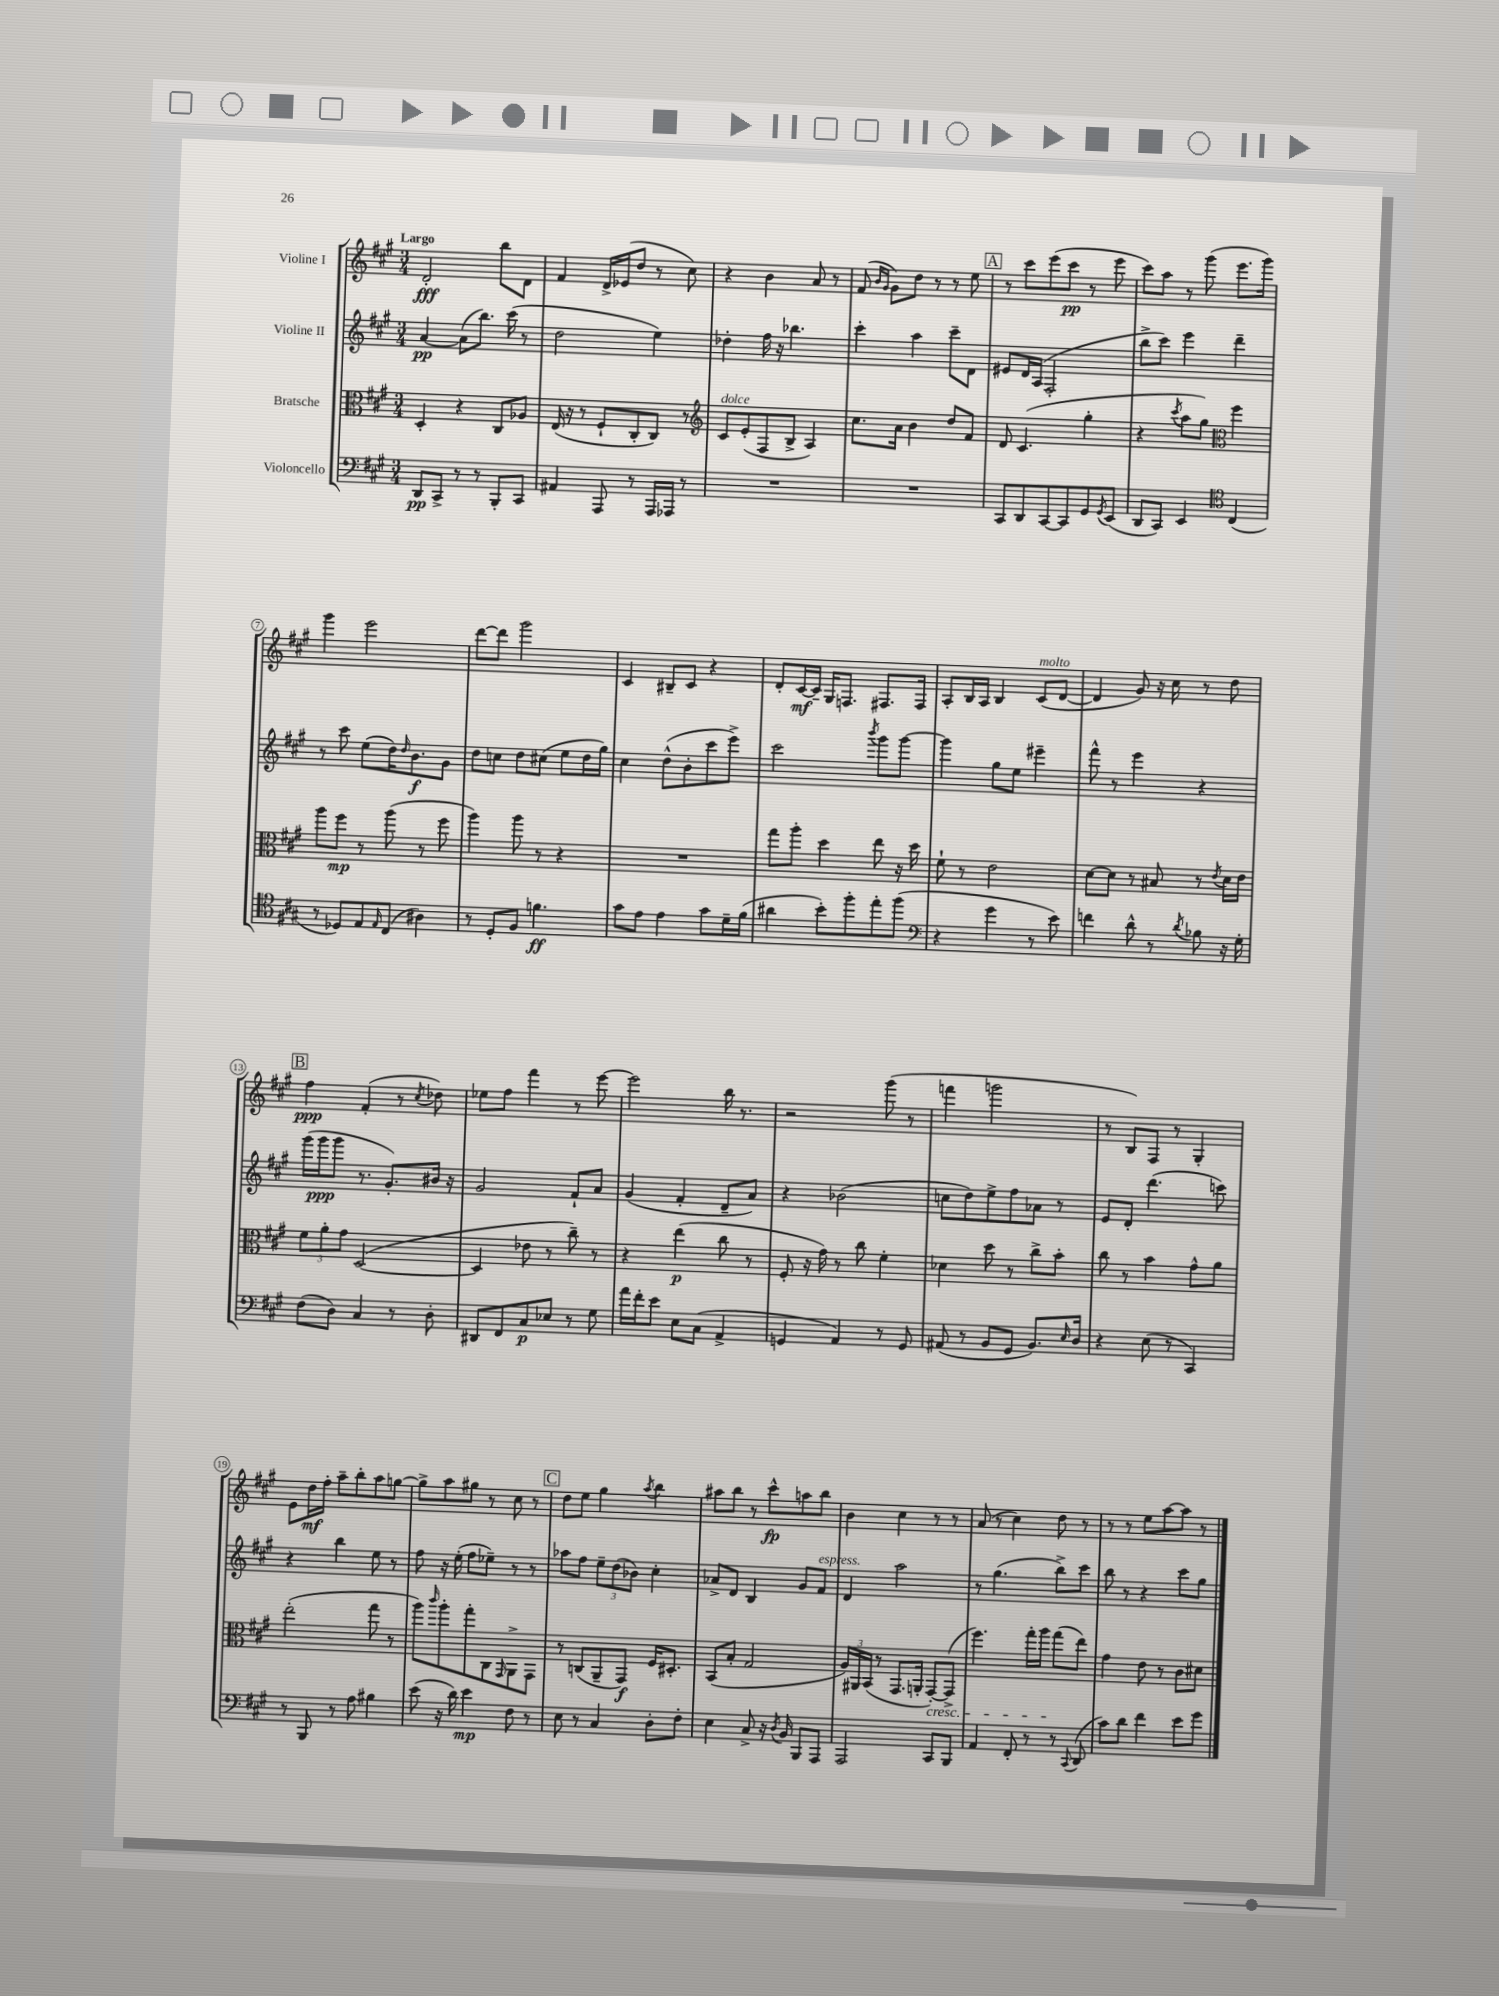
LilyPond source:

<<
\new StaffGroup <<
\new Staff = "s0" \with { instrumentName = "Violine I" } {
    \clef treble \key a \major \numericTimeSignature \time 3/4 \tempo "Largo"
    d'2-.\fff b''8 d'8 |
    fis'4 d'16-> ees'16( d''8 r8 cis''8) |
    r4 b'4 a'8 r8 |
    fis'8( \grace { b'16 gis'16 } gis'8) d''8 r8 r8 e''8 |
    \mark \markup { \box "A" } r8 cis'''8 e'''8( cis'''8\pp r8 e'''8 |
    cis'''8) a''8 r8 gis'''8( e'''8. gis'''16) |
    gis'''4 e'''2 |
    d'''8~ d'''8 gis'''2 |
    cis'4 bis8-- cis'8 r4 |
    d'8-. cis'16~\mf cis'16-- gis16 f8. fis8. fis16 |
    a8-. b16 a16 b4 cis'8^\markup { \italic "molto" }( d'8~ |
    d'4 gis'8) r16 cis''16 r8 d''8 |
    \mark \markup { \box "B" } fis''4\ppp fis'4-.( r8 \acciaccatura { cis''8 } des''8) |
    ees''8 fis''8 fis'''4 r8 e'''8~ |
    e'''2 b''16 r8. |
    r2 gis'''8( r8 |
    f'''4 g'''2 |
    r8 b8) fis8 r8 gis4-. |
    e'8 d''16\mf fis''16-. a''8-- b''8-. a''8 g''8~ |
    g''8-> a''8 gis''8 r8 cis''8 r8 |
    \mark \markup { \box "C" } d''8 e''8 gis''4 \acciaccatura { a''8 } b''4 |
    ais''8 b''8 r8 cis'''8-^\fp a''8 b''8 |
    b'4 cis''4 r8 r8 |
    a'8( r8 cis''4) d''8 r8 |
    r8 r8 e''8 a''8~ a''8 r8 \bar "|." |
}
\new Staff = "s1" \with { instrumentName = "Violine II" } {
    \clef treble \key a \major \numericTimeSignature \time 3/4
    a'4~\pp a'8( b''8.) cis'''16( r8 |
    d''2 e''4) |
    des''4-. fis''16 r16 bes''4. |
    cis'''4-. a''4 cis'''8-- d'8 |
    \mark \markup { \box "A" } eis'8 d'16 a16( fis2-. |
    b''8-> cis'''8) e'''4 d'''4-- |
    r8 cis'''8 e''8( d''16) \grace { d''16 } b'8.\f gis'8 |
    d''8 c''8 d''8 cis''8( e''8 d''16 gis''16) |
    cis''4 d''8-^( b'8-. cis'''8 e'''8->) |
    cis'''2 \acciaccatura { b'''8 } gis'''8 gis'''8~ |
    gis'''4 gis''8 e''8 eis'''4-- |
    fis'''8-^ r8 e'''4 r4 |
    \mark \markup { \box "B" } gis'''16( gis'''16\ppp gis'''8 r8. gis'8.-.) bis'16 r16 |
    gis'2 fis'8-! a'8 |
    gis'4( fis'4-. d'8-- a'8) |
    r4 bes'2( |
    c''8 d''8) e''8-> fis''8 aes'8 r8 |
    e'8 d'8-. d'''4.( c'''8) |
    r4 b''4 e''8 r8 |
    fis''8 r16 e''16-.( fis''8 ees''8--) r8 r8 |
    \mark \markup { \box "C" } aes''8 fis''8 \tuplet 3/2 { e''8-- d''8( bes'8) } cis''4-. |
    aes'8-> d'8 b4 gis'8 fis'8^\markup { \italic "espress." } |
    d'4 a''2 |
    r8 gis''4.( b''8->) cis'''8 |
    b''8 r8 r4 cis'''8 gis''8 \bar "|." |
}
\new Staff = "s2" \with { instrumentName = "Bratsche" } {
    \clef alto \key a \major \numericTimeSignature \time 3/4
    d4-. r4 cis8 aes8 |
    e16( r16 r8 fis8-! cis8-. cis8) r8 |
    \clef treble cis'8^\markup { \italic "dolce" } e'8-.( fis8 b8-> a4) |
    cis''8. a'16 b'4 d''8 fis'8 |
    \mark \markup { \box "A" } d'8 cis'4.( gis''4-. |
    r4 \acciaccatura { cis'''8 } a''8 gis''8) \clef alto fis''4 |
    a''8 fis''8\mp r8 a''8( r8 fis''8 |
    a''4) a''8 r8 r4 |
    R2. |
    gis''8 a''8-. d''4 e''8 r16 d''16 |
    fis'8-! r8 e'2 |
    d'8~ d'8 r8 bis8 r8 \acciaccatura { e'8 } d'16 e'16 |
    \mark \markup { \box "B" } \tuplet 3/2 { fis'8 a'8-. gis'8 } d2~( |
    d4 ees'8 r8 cis''8--) r8 |
    r4 e''4\p( cis''8 r8 |
    fis8-. r16 gis'16) r8 cis''8 fis'4-. |
    des'4 d''8 r8 cis''8-> b'8-. |
    cis''8 r8 b'4 gis'8-^ a'8 |
    e''2-.( gis''8 r8 |
    a''8) \grace { cis'''16 } a''8-. gis''8-. cis8 \grace { gis,16 } a,8-> gis,8 |
    \mark \markup { \box "C" } r8 c8( a,8-- gis,8\f) fis16 dis8.-. |
    b,8( b8-. gis2 |
    \tuplet 3/2 { a16) ais,16 b,16( } r8 gis,8. a,16-. gis,8~-.\cresc) gis,8->( |
    fis''4.) gis''16-. a''16 gis''8\!( e''8) |
    gis'4 e'8 r8 cis'8 dis'8 \bar "|." |
}
\new Staff = "s3" \with { instrumentName = "Violoncello" } {
    \clef bass \key a \major \numericTimeSignature \time 3/4
    d,8\pp cis,8-> r8 r8 b,,8-. cis,8 |
    ais,4 a,,8 r8 a,,16 aes,,16 r8 |
    R2. |
    R2. |
    \mark \markup { \box "A" } cis,8 d,8 cis,8~ cis,8 gis,8 \acciaccatura { gis,8 } e,8( |
    d,8 cis,8) e,4 \clef tenor cis4( |
    r8 des8) e8 \grace { e16 } cis8( ais4) |
    r8 d8-. fis8 f'4.\ff |
    gis'8 e'8 e'4 gis'8 d'16-- fis'16( |
    ais'4 b'8-.) fis''8-. e''8-. fis''8( |
    \clef bass r4 gis'4 r8 e'8) |
    f'4 d'8-^ r8 \acciaccatura { d'8 } bes8 r16 gis16-. |
    \mark \markup { \box "B" } fis8( d8) cis4 r8 d8-. |
    dis,8 fis,8 cis8\p ees8 r8 gis8 |
    a'16 fis'16-. e'8 e8 cis8( a,4-> |
    g,4 a,4) r8 g,8 |
    ais,8( r8 b,8 gis,8 b,8.) \grace { e16 } d16 |
    r4 e8( r8 cis,4) |
    r8 b,,8 r8 a8 bis4 |
    e'8( r16 d'16) e'4\mp fis8 r8 |
    \mark \markup { \box "C" } e8 r8 cis4 d8-. fis8-. |
    e4 cis8-> r16 \acciaccatura { d8 } b,16 b,,8 a,,8 |
    a,,2 cis,8 b,,8 |
    a,4 fis,8-. r8 r8 \appoggiatura { cis,8 } d,8( |
    cis'8) d'8 fis'4 e'8 gis'8 \bar "|." |
}
>>
>>
\layout { \context { \Score \override BarNumber.stencil = #(make-stencil-circler 0.1 0.3 ly:text-interface::print) } }
